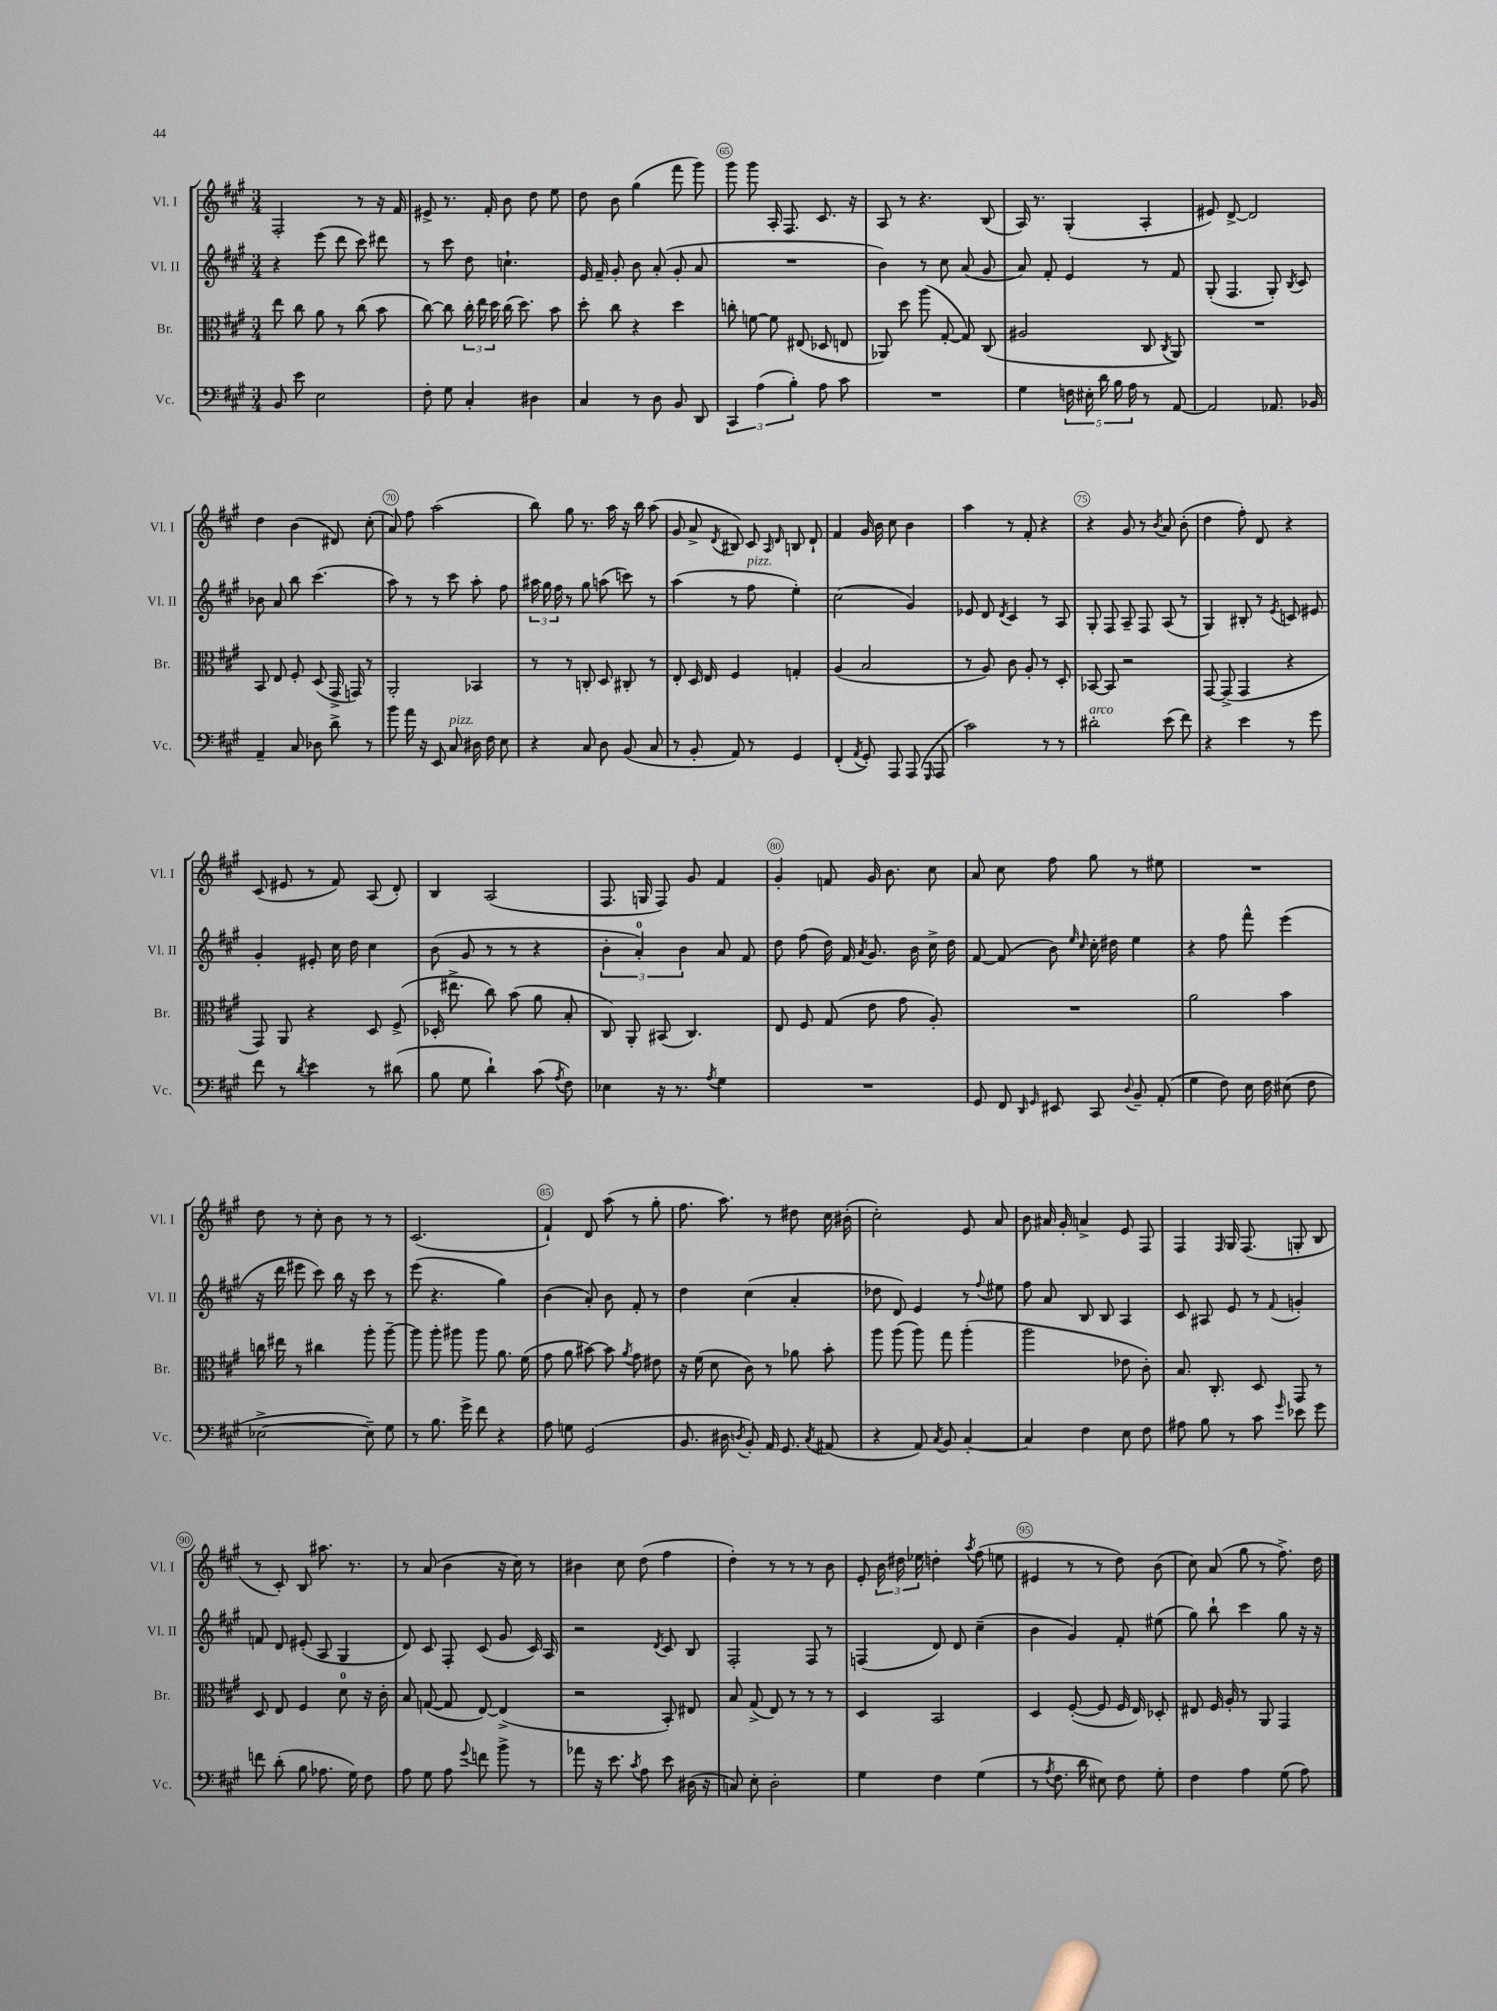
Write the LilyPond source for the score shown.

<<
\new StaffGroup <<
\new Staff = "s0" \with { instrumentName = "Vl. I" shortInstrumentName = "Vl. I" } {
    \clef treble \key a \major \numericTimeSignature \time 3/4
    \autoBeamOff fis2-. r8 r16 fis'16 |
    eis'8-> r8. fis'16-. b'8 d''8 e''8 |
    d''8 b'8 gis''4( fis'''8 gis'''8) |
    gis'''8 gis'''8 a16-. fis8. cis'8. r16 |
    a8 r8 r4. b8( |
    a16) r8. gis4-.( a4-. |
    eis'8) d'8~-> d'2 |
    d''4 b'4( dis'8) cis''8-.( |
    a'8) fis''8 a''2( |
    b''8) gis''8 r8. a''16 r16 b''16 a''8( |
    gis'8 a'8-> \acciaccatura { d'8 } bis8) cis'8 \grace { a16 d'16 } b8 d'8-! |
    fis'4 gis'16 b'16 cis''8 b'4 |
    a''4 r8 fis'8-. r4 |
    r4 gis'8 r8 \acciaccatura { b'8 } a'8 b'8-.( |
    d''4 fis''8-.) d'8 r4 |
    cis'8( eis'8 r8 fis'8) a8( d'8-.) |
    b4 a2( |
    fis8. g16 fis8) gis'8 fis'4 |
    gis'4-. f'8 gis'16 b'8. cis''8 |
    a'8 cis''8 fis''8 gis''8 r8 eis''8 |
    R2. |
    d''8 r8 cis''8-. b'8 r8 r8 |
    cis'2.( |
    fis'4-!) d'8 a''8( r8 gis''8-. |
    fis''8. a''8.) r8 dis''8 cis''16 bis'16-.( |
    cis''2-.) e'8 a'8 |
    b'8 ais'16 gis'16-. a'4-> e'8 fis8 |
    fis4 \grace { fis16 } gis16 fis8.( g8-. b8 |
    r8 cis'8-.) b8 ais''8. r8. |
    r8 a'8( b'4 r16 cis''16) r8 |
    bis'4 cis''8 d''8( fis''4 |
    d''4-.) r8 r8 r8 b'8 |
    e'8-. \tuplet 3/2 { b'16 dis''16 ees''16 } d''4-. \acciaccatura { a''8 } fis''8( e''8 |
    eis'4 r8 r8 d''8) b'8( |
    cis''8) a'8( gis''8 r8 fis''8.->) d''16 \bar "|." |
}
\new Staff = "s1" \with { instrumentName = "Vl. II" shortInstrumentName = "Vl. II" } {
    \clef treble \key a \major \numericTimeSignature \time 3/4
    \autoBeamOff r4 e'''8( d'''8 cis'''8) dis'''8 |
    r8 cis'''8 d''8 c''4.-! |
    e'16 fis'16-- gis'8-. b'8 a'8-.( gis'8-. a'8 |
    R2. |
    b'4) r8 cis''8 a'8( gis'8 |
    a'8) fis'8-. e'4 r8 fis'8 |
    gis8-.( fis4. gis8-.) \acciaccatura { b8 } cis'8 |
    bes'8 a'8 b''8 cis'''4.( |
    a''8) r8 r8 cis'''8 a''8-. fis''8 |
    \tuplet 3/2 { ais''16 gis''16 fis''16 } r8 gis''8 a''8( c'''8) r8 |
    a''4( r8 fis''8^\markup { \italic "pizz." } e''4-.) |
    cis''2( gis'4) |
    ees'8 d'8 \acciaccatura { d'8 } cis'4 r8 a8 |
    gis8-. fis8 a8-- fis8 a8( r8 |
    gis4) bis8-. r8 \acciaccatura { e'8 } c'8 eis'8 |
    gis'4-. eis'8-. cis''16 d''16 cis''4 |
    b'8( gis'8 r8 r8 r4 |
    \tuplet 3/2 { b'4-. a'4-0-.) b'4 } a'8 fis'8 |
    d''8 fis''8( d''16) fis'16 \acciaccatura { a'8 } gis'8. b'16 cis''16-> d''16 |
    fis'8~ fis'8( b'8) \grace { e''16 cis''16 } cis''16-. dis''16 e''4 |
    r4 fis''8 fis'''8-^ e'''4( |
    r16 d'''16 eis'''8 cis'''8) b''16 r16 cis'''8 r8 |
    e'''8( r4. gis''4) |
    b'4( a'8-.) b'8 fis'8-. r8 |
    d''4 cis''4( a'4-. |
    des''8 d'8) e'4 r8 \appoggiatura { fis''8 } eis''8 |
    fis''8 a'8 b8 b8 a4 |
    cis'8 ais8 e'8 r8 \appoggiatura { fis'8 } g'4-. |
    f'8 d'8 eis'8-.( a8 gis4 |
    d'8) cis'8 fis8-. cis'8( gis'8 cis'16) a16 |
    r2 \acciaccatura { d'8 } cis'8 b8 |
    fis2-. fis8 r8 |
    f4( d'8) d'8 cis''4--( |
    b'4 gis'4) fis'8-. eis''8( |
    gis''8) b''8-! cis'''4 gis''8 r16 r16 \bar "|." |
}
\new Staff = "s2" \with { instrumentName = "Br." shortInstrumentName = "Br." } {
    \clef alto \key a \major \numericTimeSignature \time 3/4
    \autoBeamOff e''8 cis''8 a'8 r8 cis''8( b'8 |
    cis''8~) cis''8 \tuplet 3/2 { cis''16-. e''16 d''16 } cis''16( d''8.) b'8 |
    d''8-. cis''8 r4 d''4 |
    c''8-. f'8~ f'8 eis8( des8 e8 |
    aes,8) d''8 a''8( gis8~-. gis8) cis8( |
    ais2 cis8 \acciaccatura { cis8 } a,8) |
    R2. |
    b,8 e8 fis8-. d8( gis,16-> g,16) r8 |
    a,2-. bes,4 |
    r8 r8 c8-. d8 cis8-. r8 |
    e8-. d16 e16 fis4 g4-. |
    a4( b2 |
    r8 a8) cis'8 a8-. r8 d8-. |
    bes,8~ bes,8 r2 |
    gis,8~ gis,8->( gis,4 r4 |
    gis,8) a,8 r4 d8 fis8->( |
    des16-. eis''8.-> cis''8) b'8( a'8 b8-. |
    cis8) a,8-. bis,8( cis4.) |
    e8 fis8 gis8( e'8 gis'8 a8-.) |
    R2. |
    a'2 b'4 |
    c''16 eis''16 r8 cis''4 a''8-. a''8~-- |
    a''8 a''8-. ais''8 ais''8 a'8. fis'16( |
    gis'8 a'8 bis'8~) bis'8 \acciaccatura { a'8 } gis'8 eis'8 |
    r16 fis'16( d'8 cis'8) r8 aes'8 b'8-. |
    a''8 a''8( a''8) gis''8 a''4-.( |
    a''2 ees'8 cis'8-.) |
    b8. cis8.-. d8 gis,8 r8 |
    d8 e8 fis4 d'8-0 r16 cis'16-. |
    b8 g8~( g8 e8~) e4->( |
    r2 b,8-.) eis8 |
    b8 gis8->( e8) r8 r8 r8 |
    d4 b,2 |
    d4 fis8~-.( fis8 fis16 e16) des8-. |
    eis8 fis16 a16-. r8 a,8 gis,4 \bar "|." |
}
\new Staff = "s3" \with { instrumentName = "Vc." shortInstrumentName = "Vc." } {
    \clef bass \key a \major \numericTimeSignature \time 3/4
    \autoBeamOff b,8 e'8 e2 |
    fis8-. gis8 cis4-. dis4 |
    cis4 r8 d8 b,8 d,8 |
    \tuplet 3/2 { cis,4 a4( b4-.) } a8 cis'8 |
    R2. |
    gis4 \tuplet 5/4 { f16 eis16-. d'16 b16 a16 } r8 a,8~ |
    a,2 aes,8. bes,16 |
    a,4-- cis8 des8 d'8-> r8 |
    b'8 a'16 r16 e,8 cis8^\markup { \italic "pizz." } dis16 fis16 e8 |
    r4 cis8 d8 b,8( cis8 |
    r8 b,8-. a,8) r8 gis,4 |
    fis,4-.( \acciaccatura { a,8 } gis,8-.) a,,8 a,,8( \grace { gis,,16 } a,,8 |
    cis'2) r8 r8 |
    dis'2-.^\markup { \italic "arco" } e'8( fis'8) |
    r4 e'4 r8 gis'8 |
    fis'8 r8 \acciaccatura { d'8 } e'4 r8 dis'8( |
    b8 gis8 d'4-!) cis'8( \acciaccatura { a8 } fis8) |
    ees4 r16 r8. \acciaccatura { a8 } gis4 |
    R2. |
    gis,8 fis,8 \grace { d,16 gis,16 } eis,8 cis,8 \appoggiatura { d8 } b,8-- a,8-.( |
    gis4 fis8) e16 fis16 eis8( fis8 |
    ees2~-> ees8--) gis8 |
    r8 b8. gis'16-> fis'8 r4 |
    a8 g8 gis,2( |
    b,8. dis16 \acciaccatura { d8 } b,8-.) a,16 gis,8. \acciaccatura { cis8 } ais,8( |
    r4 a,8) \acciaccatura { cis8 } b,8 cis4~-. |
    cis4 fis4 e8 fis8 |
    ais8 b8 r8 cis'8 \grace { gis'16 } ees'8 gis'8 |
    f'8 d'8-.( b8 aes8. gis16) fis8 |
    a8 gis8 a8 \appoggiatura { gis'8 } f'8 b'8-> r8 |
    aes'8 r16 e'8. \acciaccatura { cis'8 } a8 e'8 dis16( r16 |
    c8) e8-. d2-. |
    gis4 fis4 gis4( |
    r8 \acciaccatura { a8 } fis8. d'16 eis8) fis8 gis8-. |
    fis4 a4 gis8( a8) \bar "|." |
}
>>
>>
\layout { \context { \Score currentBarNumber = #62 \override BarNumber.break-visibility = ##(#f #t #t) barNumberVisibility = #(every-nth-bar-number-visible 5) \override BarNumber.stencil = #(make-stencil-circler 0.1 0.3 ly:text-interface::print) } }
